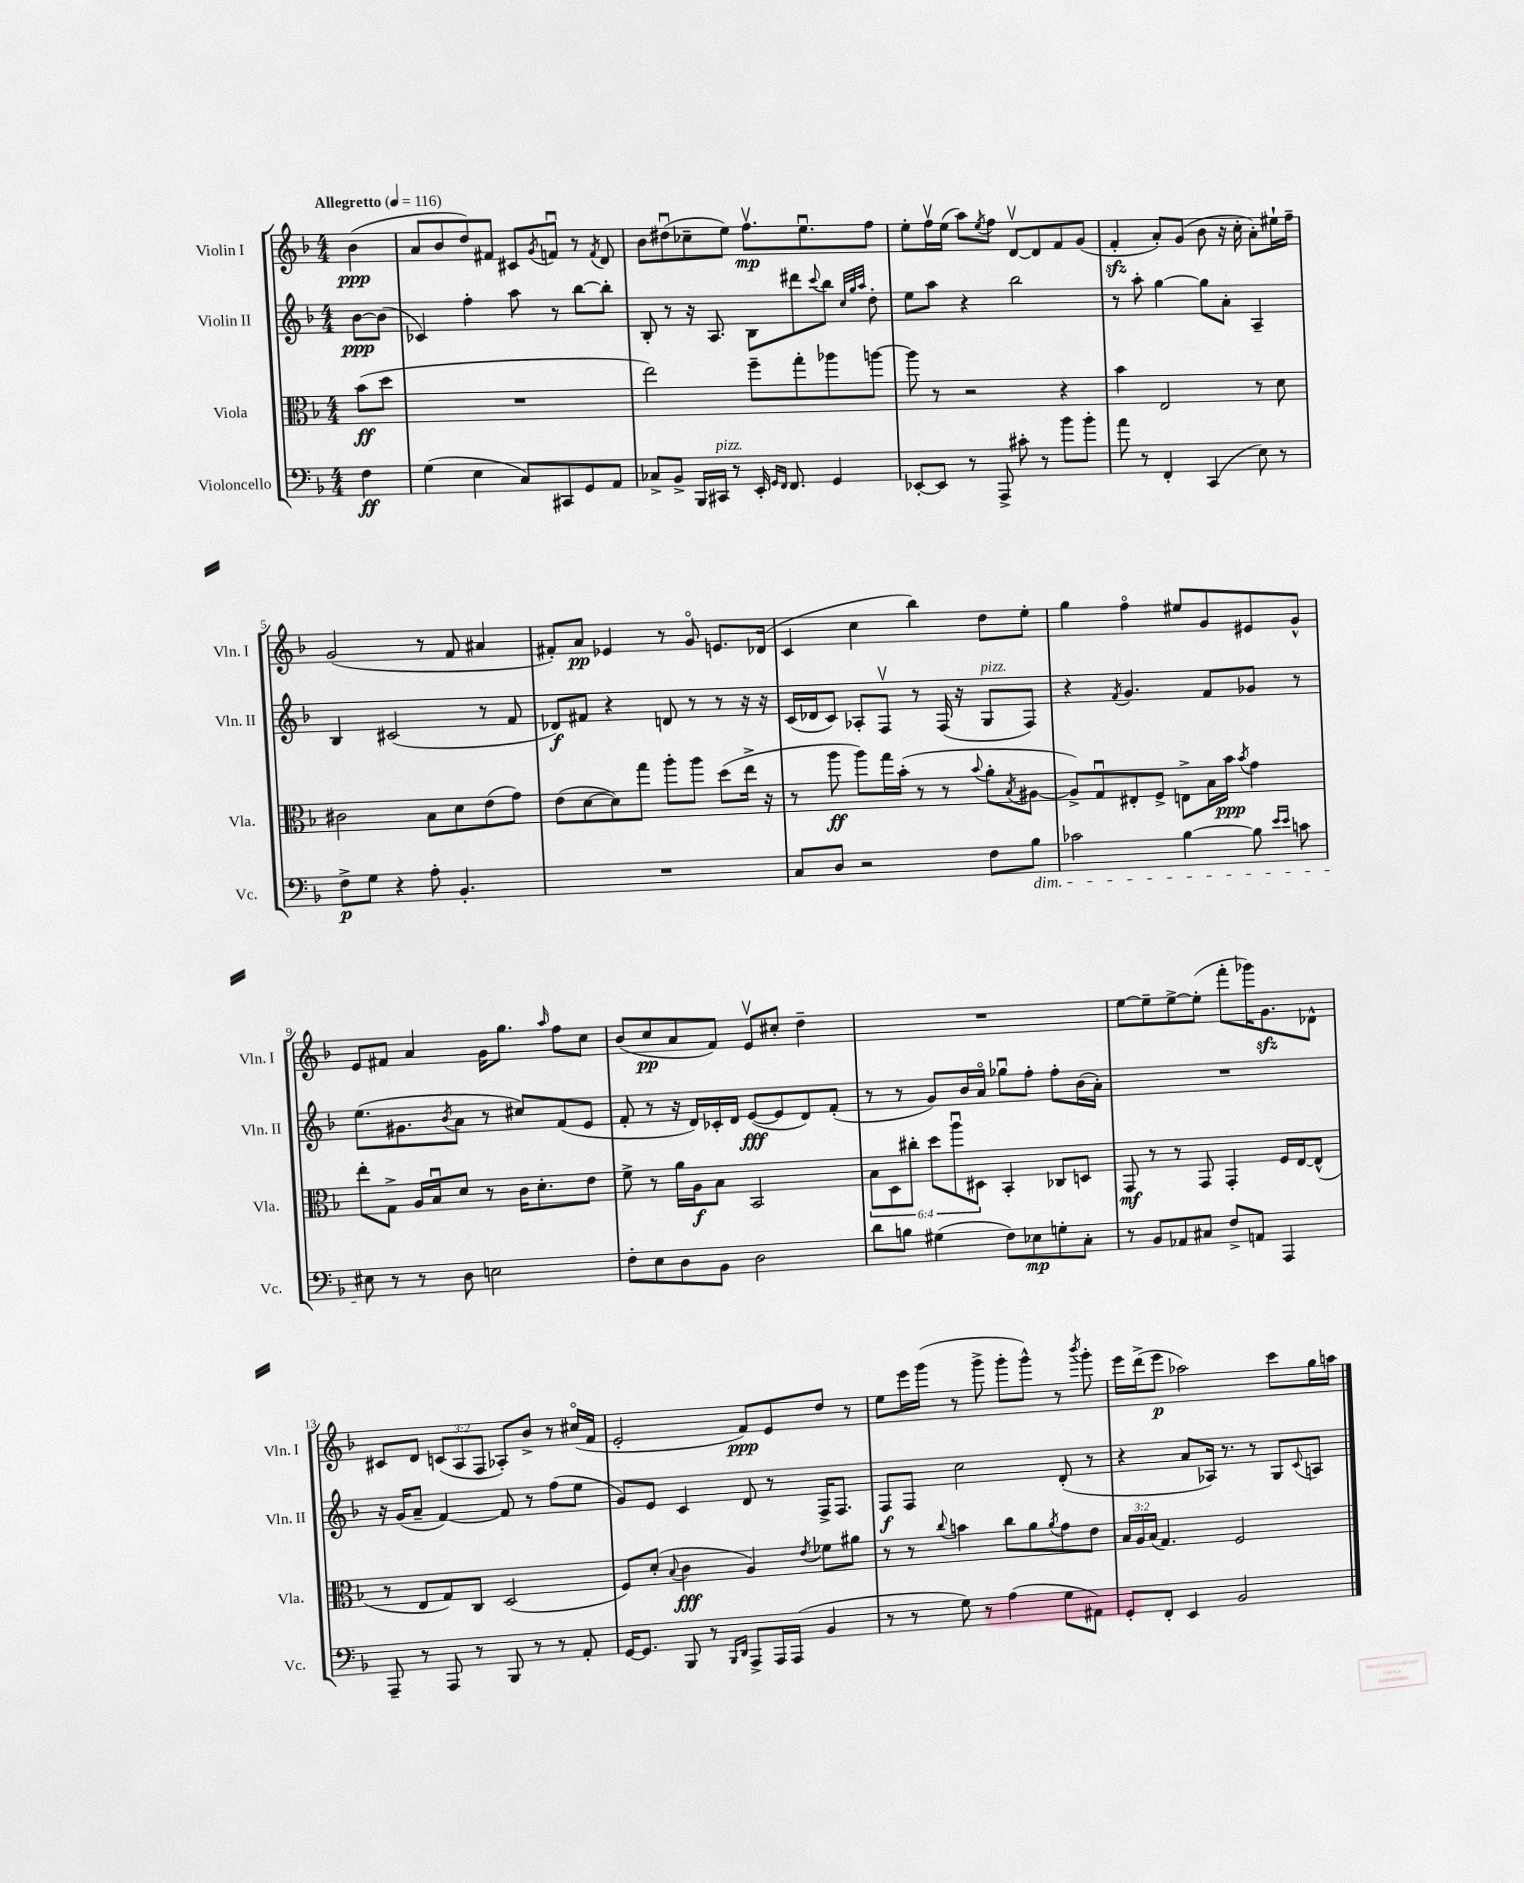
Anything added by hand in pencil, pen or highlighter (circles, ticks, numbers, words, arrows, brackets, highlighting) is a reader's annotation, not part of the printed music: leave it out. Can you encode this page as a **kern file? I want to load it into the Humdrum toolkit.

**kern	**kern	**kern	**kern
*staff4	*staff3	*staff2	*staff1
*clefF4	*clefC3	*clefG2	*clefG2
*k[b-]	*k[b-]	*k[b-]	*k[b-]
*M4/4	*M4/4	*M4/4	*M4/4
*MM116	*MM116	*MM116	*MM116
4F\	(8b-\L	[8b-\L	(4b-\
.	8dd\J	(8b-\]J	.
=	=	=	=
(4G\	1r	4c-/)	8a/L
.	.	.	8b-/
4E\	.	4ff'\	8dd/)
.	.	.	8f#/J
8C/L)	.	8aa\	8c#/L
.	.	.	8qg/
8CC#/	.	8r	8fu/J
8GG/	.	[8bb-\L	8r
.	.	.	8qf/
8AA/J	.	8bb-'\]J	8d/
=	=	=	=
8C-^/L	2ee\)	8B-'/	8b-\L
8BB-^/J	.	8r	(8dd#u\
16BBB-/LL	.	16r	8cc-~\
16CC#/JJ	.	8.A/	.
8r	.	.	8ee\J)
16EE'/	8ff~\L	8B-\L	8.ffv\L
16qqGG/LL	.	.	.
16qqFF/JJ	.	.	.
8.FF/	.	.	.
.	8gg'\	8ddd#\	.
.	.	.	8.eeu\
.	.	8qqccc/	.
4GG/	8aa-\	8bb-\J	.
.	.	32qqcc/LLL	.
.	.	32qqgg/	.
.	.	32qqaa/JJJ	.
.	[8aa\J	8dd'\	8ff\J
=	=	=	=
[8EE-'/L	8aa\]	8ee\L	8ee'\L
8EE-/]J	8r	8aa\J	16ffv\L
.	.	.	(16ee\JJ
8r	2r	4r	8aa\L)
.	.	.	8qee/
8AAA^/	.	.	8ff\J
8c#'\	.	2bb-\	[8dv/L
8r	.	.	8d/]
8b-\L	4r	.	8f/
8b-'\J	.	.	(8g/J
=	=	=	=
8a\	4b-\	8r	4f'/
8r	.	8aa'\	.
4FF'/	2E/	[4gg\	8a'/L)
.	.	.	(8g/J
(4CC/	.	8gg\]L	8b-\
.	.	8a'\J	16r
.	.	.	16cc'\
8E\)	8r	4A~/	8a'\L)
8r	8d\	.	16ee#`\L
.	.	.	16ff~\JJ
=	=	=	=
8F^\L	2c#\	4B-/	(2g/
8G\J	.	.	.
4r	.	(2c#/	.
8A'\	8B-\L	.	8r
4.BB-'/	8d\	.	8f/
.	(8e\	8r	4a#/
.	8g\J)	8f/	.
=	=	=	=
1r	(8e\L	8d-/L)	8f#'/L)
.	[8d\	8f#/J	8a/J
.	8d\])	4r	4e-/
.	8gg\J	.	.
.	8aa'\L	8d/	8r
.	8aa\J	8r	8go/
.	(8dd\L	8r	8.e/L
.	16ee^\Jk	16r	.
.	16r	16r	(16d-/Jk
=	=	=	=
8C/L	8r	(16c/LL	4c/
.	.	16d-/J	.
8D/J	8aa\	8c/J)	.
2r	8aa\L)	8A-'/L	4cc\
.	16gg\L	8Fv/J	.
.	(16b-'\JJ	.	.
.	8r	8r	4bb-\)
.	8r	(16F/	.
.	.	16r	.
.	8qqb-/	.	.
8F\L	8a'\L	8G/L	8dd\L
.	8qB-/	.	.
8B-\J	[8A#\J	8F/J)	8ee'\J
=	=	=	=
2c-\	8A#^/]L)	4r	4gg\
.	8Gu/	.	.
.	.	8qf/	.
.	8E#'/	4.g/	4ffo\
.	8F^/J	.	.
[4B-\	8E^\L	.	8ee#/L
.	16B-\L	8f/L	8g/
.	16b-\JJ	.	.
.	8qb-/	.	.
8B-\]	4g\	8g-/J	8e#/
16qqe/LL	.	.	.
16qqe/JJ	.	.	.
8c\	.	8r	8g^^/J
=	=	=	=
8E#\	8ee'\L	(8.ee\L	8e/L
8r	8G^\J	.	8f#/J
.	.	8.g#\	.
8r	16A/LL	.	4a/
.	16B-u/J	.	.
.	.	8qb-/	.
8D\	8d/J	8a\J	.
2E\	8r	8r	16g\LK
.	.	.	8.gg\J
.	16c\LK	8cc#/L)	.
.	8.d'\	.	.
.	.	.	16qqaa/
.	.	(8f/	8ff\L
.	8e\J	8e/J	8cc\J
=	=	=	=
8F'\L	8f^\	8f'/	(8b-/L
8E\	8r	8r	8cc/
8D\	16a\LL	16r	8a/
.	16A\J	16d/LL)	.
8BB-\J	8B-\J	16c-'/	8f/J)
.	.	16d/JJ	.
2D\	2BB-/	([8e/L	8ev/L
.	.	8e/]	8cc#'/J
.	.	8d/)	4dd~\
.	.	(8f'/J	.
=	=	=	=
8d\L	12B-\L	8r	1r
.	12D\	.	.
8B\J	.	8r	.
.	12cc#'\J	.	.
(4G#\	12dd\L	8g/L)	.
.	12aau\	.	.
.	.	16b-/L	.
.	12D#\J	.	.
.	.	16ao/JJ	.
8F\L)	4BB-'/	8gg-u\L	.
8E-\	.	8ff'\J	.
8G'\	8C-/L	8ff'\L	.
8C'\J	8D/J	(16b-\L	.
.	.	16a'\JJ)	.
=	=	=	=
8r	8GG/	1r	[8ee\L
8BB-/L	8r	.	8ee~\]
8AA-/	8r	.	[8ee^\
8C#/J	8GG/	.	(8ee'\]J
8F^/L	4GG'/	.	8fff'\L
8AA/J	.	.	16ggg-\K)
.	.	.	8.g\
4AAA/	16F/LL	.	.
.	[16E/J	.	.
.	(8E^^/]J	.	8d-^^\J
=	=	=	=
8AAA~/	8r	16r	8c#/L
.	.	(16g/LK	.
8r	8E/L	8a~/J	8d/J
8AAA/	8G/)	[4f/)	(12c/L
.	.	.	12A/
8r	8C/J	.	.
.	.	.	12F/J
8BBB-/	(2D/	8f/]	8A-'/L)
8r	.	8r	8b-^/J
8r	.	(8ff\L	8r
8AA'/	.	8ee\J	(16cc#o/LL
.	.	.	16f/JJ
=	=	=	=
[16GG/LK	8F/L)	8g/L)	2e'/
8.GG/]J	.	.	.
.	(8d'/J	8e/J	.
.	8qqB-/	.	.
8BBB-/	4c\	4c/	.
8r	.	.	.
16qqBBB-/LL	.	.	.
16qqDD/JJ	.	.	.
8AAA^/L	4A/)	8d/	8f/L)
16AAA/L	.	8r	8e/
(16AAA/JJ	.	.	.
.	8qe/	.	.
4BB-/	8f-\L	16F^/LK	8dd/J
.	.	8.F/J	.
.	8a#\J	.	8r
=	=	=	=
8r	8r	8F/L	8ee\L
8r	8r	8F/J	16eee\L
.	.	.	(16ggg\JJ
.	8qqcc/	.	.
8G\)	4b\	2cc\	8r
8r	.	.	8ggg^\
(4A\	8cc\L	.	8ggg'\L
.	8a\	.	8ggg^^\J)
.	8qa/	.	.
8G\L	8g\	(8d'/	8r
.	.	.	8qbbb-/
8AA#\J)	8e\J	8r	8ggg'\
=	=	=	=
8GG'/L	24B-/LL	4r	16eee\LL
.	24A/	.	.
.	.	.	(16ddd^\J
.	(24B-/JJ	.	.
8FF'/J	4.G/)	.	8eee\J
4EE/	.	8a/L	2aa-\)
.	.	16A-/Jk)	.
.	.	8.r	.
2BB-/	2F/	.	.
.	.	8r	.
.	.	8G/L	8ccc\L
.	.	8qqc/	.
.	.	8A/J	16gg\L
.	.	.	16aa\JJ
==	==	==	==
*-	*-	*-	*-
